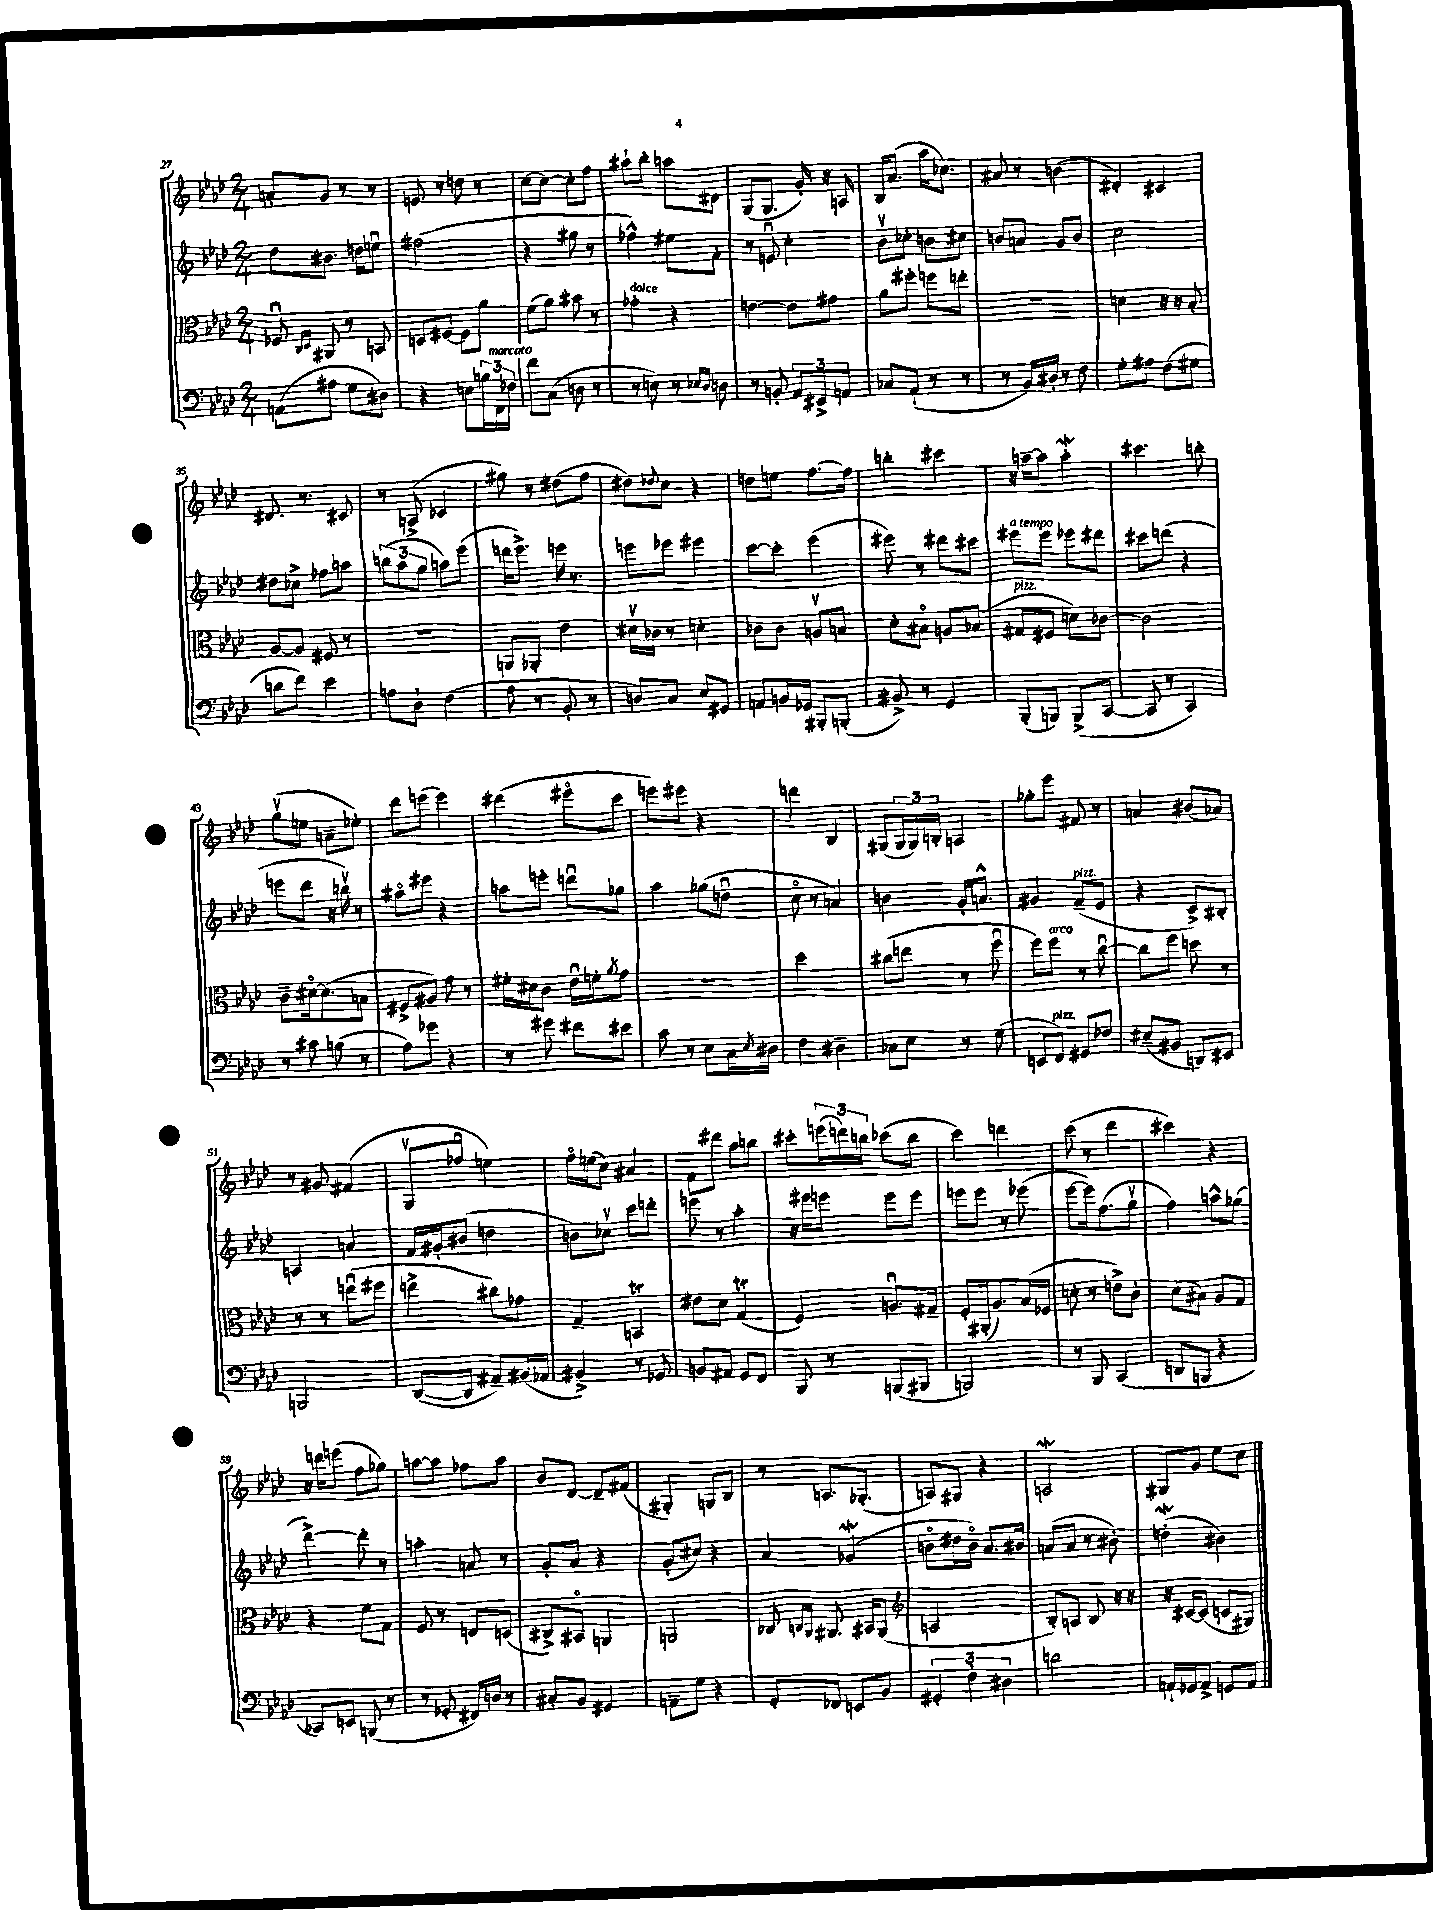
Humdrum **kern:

**kern	**kern	**kern	**kern
*staff4	*staff3	*staff2	*staff1
*clefF4	*clefC3	*clefG2	*clefG2
*k[b-e-a-d-]	*k[b-e-a-d-]	*k[b-e-a-d-]	*k[b-e-a-d-]
*M2/4	*M2/4	*M2/4	*M2/4
(8AA	8F-u	8dd-	8a'
.	16qqC	.	.
.	16qqD-	.	.
8A#	8AA#	8.b#	8g
8G	8r	.	8r
.	.	16dd	.
8D#)	8BB	8eeu	8r
=	=	=	=
4r	8D	(2ff#	8e
.	[8F#	.	8r
8E	8F#]	.	8dd
24B	8a-	.	8r
24FF	.	.	.
24F-	.	.	.
=	=	=	=
8f	(8f	4r	[8cc
(8C	8a-)	.	8cc_
8D	8b#	8gg#	8cc']
8r	8r	8r	8ff
=	=	=	=
8r	4g-'	4ff-^^)	8aa#`
8E)	.	.	8bb-'
8r	4r	8ee#	8aa
16qqE-	.	.	.
16qqD-	.	.	.
8D	.	8f'	8d#
=	=	=	=
8r	[4e	8r	(8G
8BB'	.	8eu	8.G
12AA-	8e]	4cc'	.
.	.	.	16g')
12EE#^	.	.	.
.	8g#	.	16r
12AA	.	.	.
.	.	.	16A
=	=	=	=
8C-	8a-	8b-v	16B-
.	.	.	(8.a-
(8AA-`	8ff#'	8cc-'	.
8r	8ff	8b	16aa-
.	.	.	8.cc-)
8r	8ee'	8cc#	.
=	=	=	=
8r	2r	8b	8a#
16BB-)	.	8a	8r
16D#'	.	.	.
8r	.	8g	(4b
8F	.	8b	.
=	=	=	=
8G'	4d	2cc	4d#')
8A#	.	.	.
(8F	16r	.	4c#
.	16r	.	.
8G#	8B-'	.	.
=	=	=	=
8d	[8A-	8dd#	8.d#
8f)	8A-]	8cc-^	.
.	.	.	8.r
4e-	8F#	8ff-	.
.	8r	8aa	8c#
=	=	=	=
8A	2r	(12bb	8r
.	.	12aa-	.
8D-`	.	.	(8A^
.	.	12gg	.
(4F	.	8aa)	4c-
.	.	(8eee-	.
=	=	=	=
8A-	8AA	16ddd	8gg#)
.	.	8.eee-^)	.
8r	8AA-'	.	8r
8BB-'	4e-	16eee	(8dd#
.	.	8.r	.
8r	.	.	8ff
=	=	=	=
8D)	16d#v	8eee	8dd#)
.	16c-	.	.
.	.	.	8qqdd-
8C	8r	8eee-	8cc
8E-	4d'	4eee#	4r
8GG#	.	.	.
=	=	=	=
8AA	8c-	[8ccc	8dd
16BB	8c-	8ccc']	8ee
16GG-	.	.	.
8BBB#'	8Av	(4eee-	[8.ff
(8BBB'	8B	.	.
.	.	.	16ff]
=	=	=	=
8BB#^)	8d-'	8eee#)	4bb'
8r	8B#o	8r	.
4GG	8A	8ddd#	4ccc#
.	(8B-	8ccc#	.
=	=	=	=
(8BBB-'	8G#	8eee#	16r
.	.	.	[16aa~
8BBB)	8F#	8eee#	8aa]
(8BBB^	8d)	8eee-	4aa'
[8CC	[8c-	8ddd#	.
=	=	=	=
8CC]	2c-]	8ccc#	4.ccc#
8r	.	(8ddd	.
4CC)	.	4r	.
.	.	.	8bb'
=	=	=	=
8r	8c~	8eee	(8ggv
8c#	[16d#o	8ddd-	8ee
.	(8.d#]	.	.
(8B	.	16r	8a~
.	.	16bbv)	.
8r	8B	8r	8ee-')
=	=	=	=
8A-)	8F#^	8aa#o	8ddd-
8g-	8A#)	8eee#	(8eee
4r	8g	4r	4eee)
.	8r	.	.
=	=	=	=
8r	16f#'	8aa	(4ddd#
.	16d#	.	.
8g#	8c	8eee'	.
8f#	16e-u	8dddu	8eee#o
.	16f'	.	.
.	8qa-	.	.
8e#	8g	8gg-	8ccc
=	=	=	=
8c	2r	4aa-	8eee)
8r	.	.	8eee#
8E-	.	(8gg-	4r
16C	.	8ddu	.
8qE-	.	.	.
16D#	.	.	.
=	=	=	=
4F	2dd-	8cco	4ddd
.	.	8r	.
4D#~	.	4a)	4B-
=	=	=	=
8C-	(8cc#	4b	(8G#
8E-	8ee	.	24G#
.	.	.	24G#)
.	.	.	24B'
8r	8r	16g'	4A
.	.	8.a^^	.
(8G	8ffu	.	.
=	=	=	=
8EE	8ff)	4g#	8gg-'
8FF)	8ff	.	8eee-
8GG#	8r	(8f~	8f#
8F-	[8ccu	8e-	8r
=	=	=	=
(8E#~	8cc]	4r	4a
8BB#	8ff	.	.
8DD)	8dd	8c^)	(8b#
8EE#	8r	8B#'	8a-)
=	=	=	=
2BBB	8r	4A	8r
.	8r	.	8g#
.	(8eeu	4a	(4f#
.	8ff#	.	.
=	=	=	=
([8DD-	4ee^	16f	8Gv
.	.	16g#'	.
8DD-]	.	(8b#	8ff-u
8AA#~)	8cc#)	4dd	4ee)
(16BB#	8g-	.	.
16AA-	.	.	.
=	=	=	=
4BB#^)	4G~	8b)	16ffo
.	.	.	(16ee
.	.	8cc-v	8cc)
8r	4BB	8ccc	4a#
8GG-	.	8ddd'	.
=	=	=	=
8BB	8e#	8eee	8f
8AA#	8d-	8r	8ddd#
8GG	(4G	4aa-'	8aa-
8FF	.	.	8bb
=	=	=	=
8BBB-	4F)	16r	8ccc#'
.	.	16eee#	.
8r	.	8eee	(24eee
.	.	.	24ddd)
.	.	.	24bb
(8BBB	8.Au	8eee	(8ccc-
8BBB#	.	8eee	8bb
.	16G#~	.	.
=	=	=	=
2BBB)	8F'	8eee	4ccc)
.	(16AA#'	8eee	.
.	8.A-)	.	.
.	.	8r	4ddd
.	(16B-	(8eee-	.
.	16F-	.	.
=	=	=	=
8r	8d'	[8eee-	(8ccc
8BBB-	8r	16eee-])	8r
.	.	(8.ff	.
(4CC	8e^)	.	4ddd-
.	8c'	8ggv	.
=	=	=	=
8DD	(8d-	4ff)	4ccc#)
8BBB	8B#)	.	.
4r	8A-	8aa^^	4r
.	8G	(8gg-	.
=	=	=	=
8CC-)	4r	[4ddd-^)	16r
.	.	.	16ddd
8EE	.	.	(8eee
(8BBB	8f	8ddd-']	8ff
8r	8G	8r	8gg-)
=	=	=	=
8r	8F	4aa'	[8aa
8GG-'	8r	.	8aa]
16FF#)	8E	8a	8ff-
16D	.	.	.
8r	(8D	8r	8aa
=	=	=	=
8C#'	8C#^)	8g'	8b-
8BB-	8BB#o	8a-	[8d-
4GG#	4AA	4r	8d-~]
.	.	.	(8f#
=	=	=	=
8AA~	2AA	(8g'	4G#')
8G	.	8cc#)	.
4r	.	4r	8G
.	.	.	8B-
=	=	=	=
8GG'	8C-	4a-	8r
.	16qqC	.	.
.	16qqAA-	.	.
8FF-	8.AA#	.	8.A
8EE	.	(4g-	.
.	16BB#	.	(8.G-'
8BB-	(8AA#	.	.
=	=	=	=
*	*clefG2	*	*
6GG#'	2A	8bo	8A)
.	.	16dd#	8G#
6F'	.	.	.
.	.	16bo)	.
.	.	8.a-	4r
6D#	.	.	.
.	.	16b#	.
=	=	=	=
2d	8B-')	(8a	2A
.	8A	8a	.
.	8B-	8r	.
.	16r	8b#')	.
.	16r	.	.
=	=	=	=
16AA`	16r	(4dd'	8G#
16GG-	[16c#	.	.
8AA^	(8c#]	.	8g
8GG	8c	4b#)	8ee-
8AA	8G#)	.	8cc
==	==	==	==
*-	*-	*-	*-
